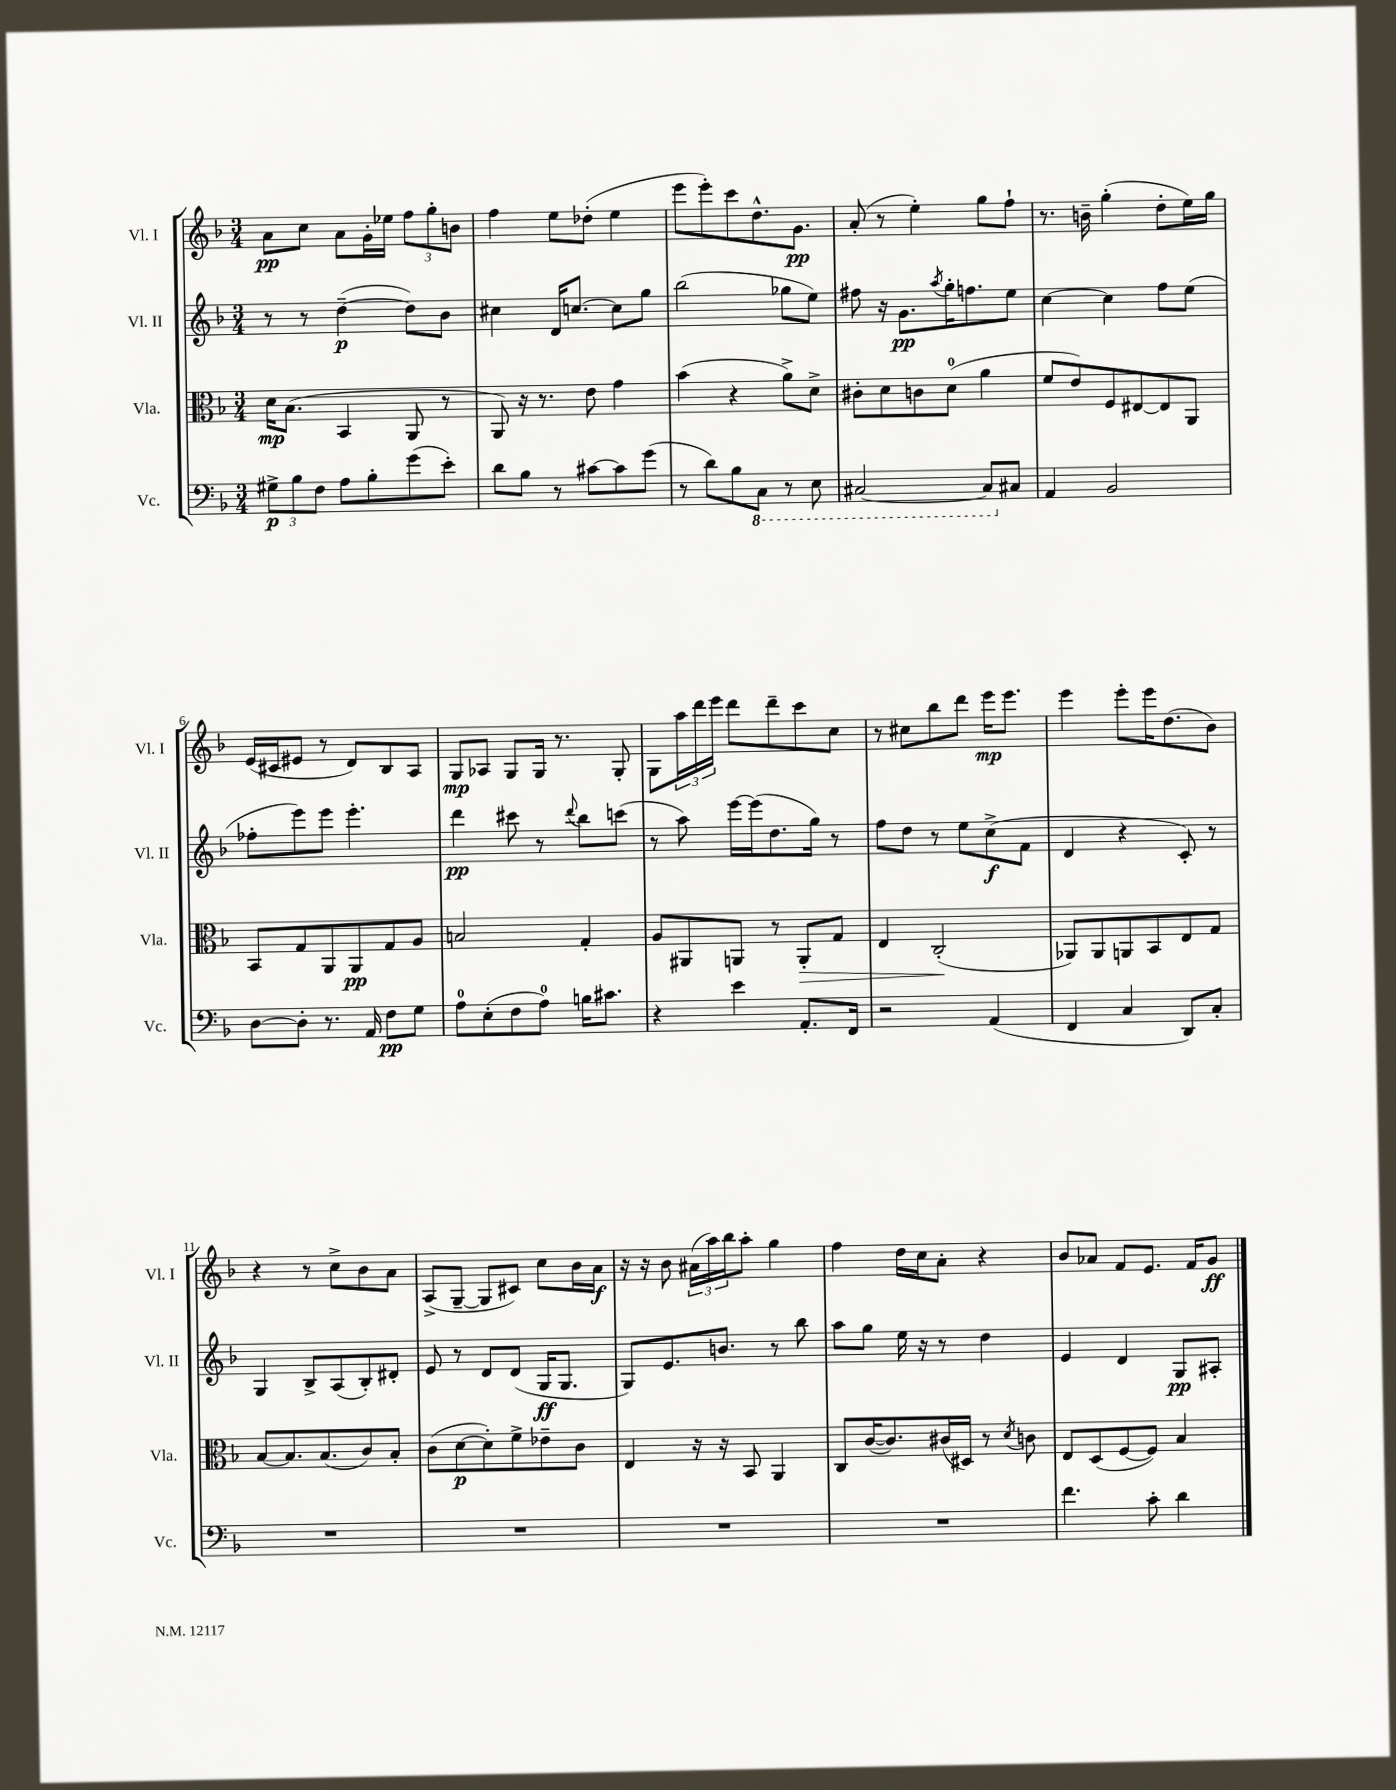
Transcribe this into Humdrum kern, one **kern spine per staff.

**kern	**dynam	**kern	**dynam	**kern	**dynam	**kern	**dynam
*part4	*part4	*part3	*part3	*part2	*part2	*part1	*part1
*staff4	*staff4	*staff3	*staff3	*staff2	*staff2	*staff1	*staff1
*I"Vc.	*	*I"Vla.	*	*I"Vl. II	*	*I"Vl. I	*
*I'Vc.	*	*I'Vla.	*	*I'Vl. II	*	*I'Vl. I	*
*clefF4	*	*clefC3	*	*clefG2	*	*clefG2	*
*k[b-]	*	*k[b-]	*	*k[b-]	*	*k[b-]	*
*M3/4	*	*M3/4	*	*M3/4	*	*M3/4	*
=1	=1	=1	=1	=1	=1	=1	=1
12G#X^\L	p	16d\KL	mp	8r	.	8a\L	pp
.	.	(8.B-\J	.	.	.	.	.
12B-\	.	.	.	.	.	.	.
.	.	.	.	8r	.	8cc\J	.
12F\J	.	.	.	.	.	.	.
8A\L	.	4BB-/	.	([4dd~\	p	8a\L	.
8B-'\	.	.	.	.	.	16g'\L	.
.	.	.	.	.	.	16ee-X\JJ	.
(8g\	.	8AA/	.	8dd\L])	.	12ff\L	.
.	.	.	.	.	.	12gg'\	.
8e'\J)	.	8r	.	8b-\J	.	.	.
.	.	.	.	.	.	12bn\J	.
=2	=2	=2	=2	=2	=2	=2	=2
8d\L	.	8AA/)	.	4cc#X\	.	4ff\	.
8B-\J	.	16r	.	.	.	.	.
.	.	8.r	.	.	.	.	.
8r	.	.	.	16d/KL	.	8ee\L	.
.	.	.	.	[8.ccn/J	.	.	.
[8c#X\L	.	8e\	.	.	.	(8dd-X'\J	.
8c#\]	.	4g\	.	8cc\L]	.	4ee\	.
(8g\J	.	.	.	8gg\J	.	.	.
=3	=3	=3	=3	=3	=3	=3	=3
8r	.	(4b-\	.	(2bb-\	.	8eee\L	.
8d\L)	.	.	.	.	.	8eee'\)	.
8B-\	.	4r	.	.	.	8ccc\	.
*8ba	*	*	*	*	*	*	*
8CC\J	.	.	.	.	.	8.dd^^\	.
8r	.	8a^\L)	.	8gg-X\L	.	.	.
.	.	.	.	.	.	8.g\J	pp
8EE\	.	8d^\J	.	8ee\J)	.	.	.
=4	=4	=4	=4	=4	=4	=4	=4
[2CC#X/	.	8c#X'\L	.	8ff#X\	.	(8a'/	.
.	.	8d\	.	16r	.	8r	.
.	.	.	.	8.g\L	pp	.	.
.	.	8cn\	.	.	.	4ee'\)	.
.	.	.	.	8qaa/	.	.	.
.	.	(8d\J	.	16gg'\K	.	.	.
.	.	.	.	8.ffn\	.	.	.
8CC#/L]	.	4a\	.	.	.	8gg\L	.
*X8ba	*	*	*	*	*	*	*
8C#X/J	.	.	.	8ee\J	.	8ff`\J	.
=5	=5	=5	=5	=5	=5	=5	=5
4AA/	.	8f/L	.	[4cc\	.	8.r	.
.	.	8e/)	.	.	.	.	.
.	.	.	.	.	.	16bn~\	.
2BB-/	.	8F/	.	4cc\]	.	(4gg'\	.
.	.	[8E#X/	.	.	.	.	.
.	.	8E#/]	.	8ff\L	.	8dd'\L	.
.	.	8AA/J	.	(8ee\J	.	16ee\L)	.
.	.	.	.	.	.	16gg\JJ	.
!!LO:LB:g=z
=6	=6	=6	=6	=6	=6	=6	=6
[8D\L	.	8BB-/L	.	8ff-X'\L	.	(16e/LL	.
.	.	.	.	.	.	16c#X/J	.
8D'\J]	.	8G/	.	8eee\)	.	8e#X/J	.
8.r	.	8AA/	.	8eee\J	.	8r	.
.	.	8AA/	pp	4.eee'\	.	8d/L)	.
16AA/	.	.	.	.	.	.	.
8F\L	pp	8G/	.	.	.	8B-/	.
8G\J	.	8A/J	.	.	.	8A/J	.
=7	=7	=7	=7	=7	=7	=7	=7
8A\L	.	2Bn/	.	4ddd\	pp	8G/L	mp
(8E'\	.	.	.	.	.	8A-X/J	.
8F\	.	.	.	8ccc#X\	.	8G/L	.
8A\J)	.	.	.	8r	.	16G/Jk	.
.	.	.	.	.	.	8.r	.
.	.	.	.	8qqddd/	.	.	.
16Bn\KL	.	4G'/	.	8bb-\L	.	.	.
8.c#X\J	.	.	.	.	.	.	.
.	.	.	.	(8cccn\J	.	8G'/	.
=8	=8	=8	=8	=8	=8	=8	=8
4r	.	8A/L	.	8r	.	8G\L	.
.	.	8AA#X/	.	8aa\)	.	24aa\L	.
.	.	.	.	.	.	24ddd\	.
.	.	.	.	.	.	24eee\JJ	.
4e\	.	8AAn/J	.	[16eee\LL	.	8ddd\L	.
.	.	.	.	(16eee\J]	.	.	.
.	.	8r	.	8.dd\	.	8ddd~\	.
!	!	!	!LO:HP:b	!	!	!	!
8.AA'/L	.	8AA'/L	>	.	.	8ccc\	.
.	.	.	.	16gg\Jk)	.	.	.
.	.	8G/J	.	8r	.	8cc\J	.
16FF/Jk	.	.	.	.	.	.	.
=9	=9	=9	=9	=9	=9	=9	=9
2r	.	4E/	.	8ff\L	.	8r	.
.	.	.	.	8dd\J	.	8cc#X\L	.
.	.	(2C'/	.	8r	.	8bb-\	.
.	.	.	.	8ee\L	.	8ddd\J	.
(4AA/	.	.	.	(8cc^\	f	16eee\KL	mp
.	.	.	.	.	.	8.eee\J	.
.	.	.	.	8f\J	.	.	.
.	.	.	]	.	.	.	.
=10	=10	=10	=10	=10	=10	=10	=10
4FF/	.	8AA-X/L)	.	4d/	.	4eee\	.
.	.	8AA-/	.	.	.	.	.
4C/	.	8AAn/	.	4r	.	8eee'\L	.
.	.	8BB-/	.	.	.	16eee\K	.
.	.	.	.	.	.	(8.dd\	.
8DD/L)	.	8E/	.	8c'/)	.	.	.
8C'/J	.	8G/J	.	8r	.	8b-\J)	.
!!LO:LB:g=z
=11	=11	=11	=11	=11	=11	=11	=11
2.r	.	[8B-/L	.	4G/	.	4r	.
.	.	8.B-/]	.	.	.	.	.
.	.	.	.	8B-^/L	.	8r	.
.	.	(8.B-/	.	.	.	.	.
.	.	.	.	(8A/	.	8cc^\L	.
.	.	8c/)	.	8B-'/)	.	8b-\	.
.	.	8B-'/J	.	8d#X'/J	.	8a\J	.
=12	=12	=12	=12	=12	=12	=12	=12
2.r	.	(8c\L	.	8e/	.	(8A^/L	.
.	.	[8d\	p	8r	.	[8G~/J	.
.	.	8d'\])	.	8d/L	.	8G/L]	.
.	.	8f^\	.	(8d/J	.	8c#X/J)	.
.	.	8e-X~\	.	16G/KL	ff	8cc\L	.
.	.	.	.	8.G/J	.	.	.
.	.	8c\J	.	.	.	16b-\L	.
.	.	.	.	.	.	16a\JJ	f
=13	=13	=13	=13	=13	=13	=13	=13
2.r	.	4E/	.	8G/L)	.	16r	.
.	.	.	.	.	.	16r	.
.	.	.	.	8.e/	.	8b-\	.
.	.	16r	.	.	.	(24a#X\LL	.
.	.	.	.	.	.	24aa\)	.
.	.	16r	.	8.bn/J	.	.	.
.	.	.	.	.	.	24bb-\J	.
.	.	8BB-/	.	.	.	8aa'\J	.
.	.	4AA/	.	8r	.	4gg\	.
.	.	.	.	8bb-\	.	.	.
=14	=14	=14	=14	=14	=14	=14	=14
2.r	.	8C/L	.	8aa\L	.	4ff\	.
.	.	([16c/K	.	8gg\J	.	.	.
.	.	8.c/])	.	.	.	.	.
.	.	.	.	16ee\	.	16dd\LL	.
.	.	.	.	16r	.	16cc\J	.
.	.	(16c#X/L	.	8r	.	8a'\J	.
.	.	16D#X/JJ)	.	.	.	.	.
.	.	8r	.	4dd\	.	4r	.
.	.	8qd/	.	.	.	.	.
.	.	8cn\	.	.	.	.	.
=15	=15	=15	=15	=15	=15	=15	=15
4.f\	.	8E/L	.	4e/	.	8b-/L	.
.	.	(8D/	.	.	.	8a-X/J	.
.	.	[8F/	.	4d/	.	8f/L	.
8c'\	.	8F/J])	.	.	.	8.e/J	.
4d\	.	4B-/	.	8G/L	pp	.	.
.	.	.	.	.	.	16f/KL	.
.	.	.	.	8A#X'/J	.	8g/J	ff
==	==	==	==	==	==	==	==
*-	*-	*-	*-	*-	*-	*-	*-
